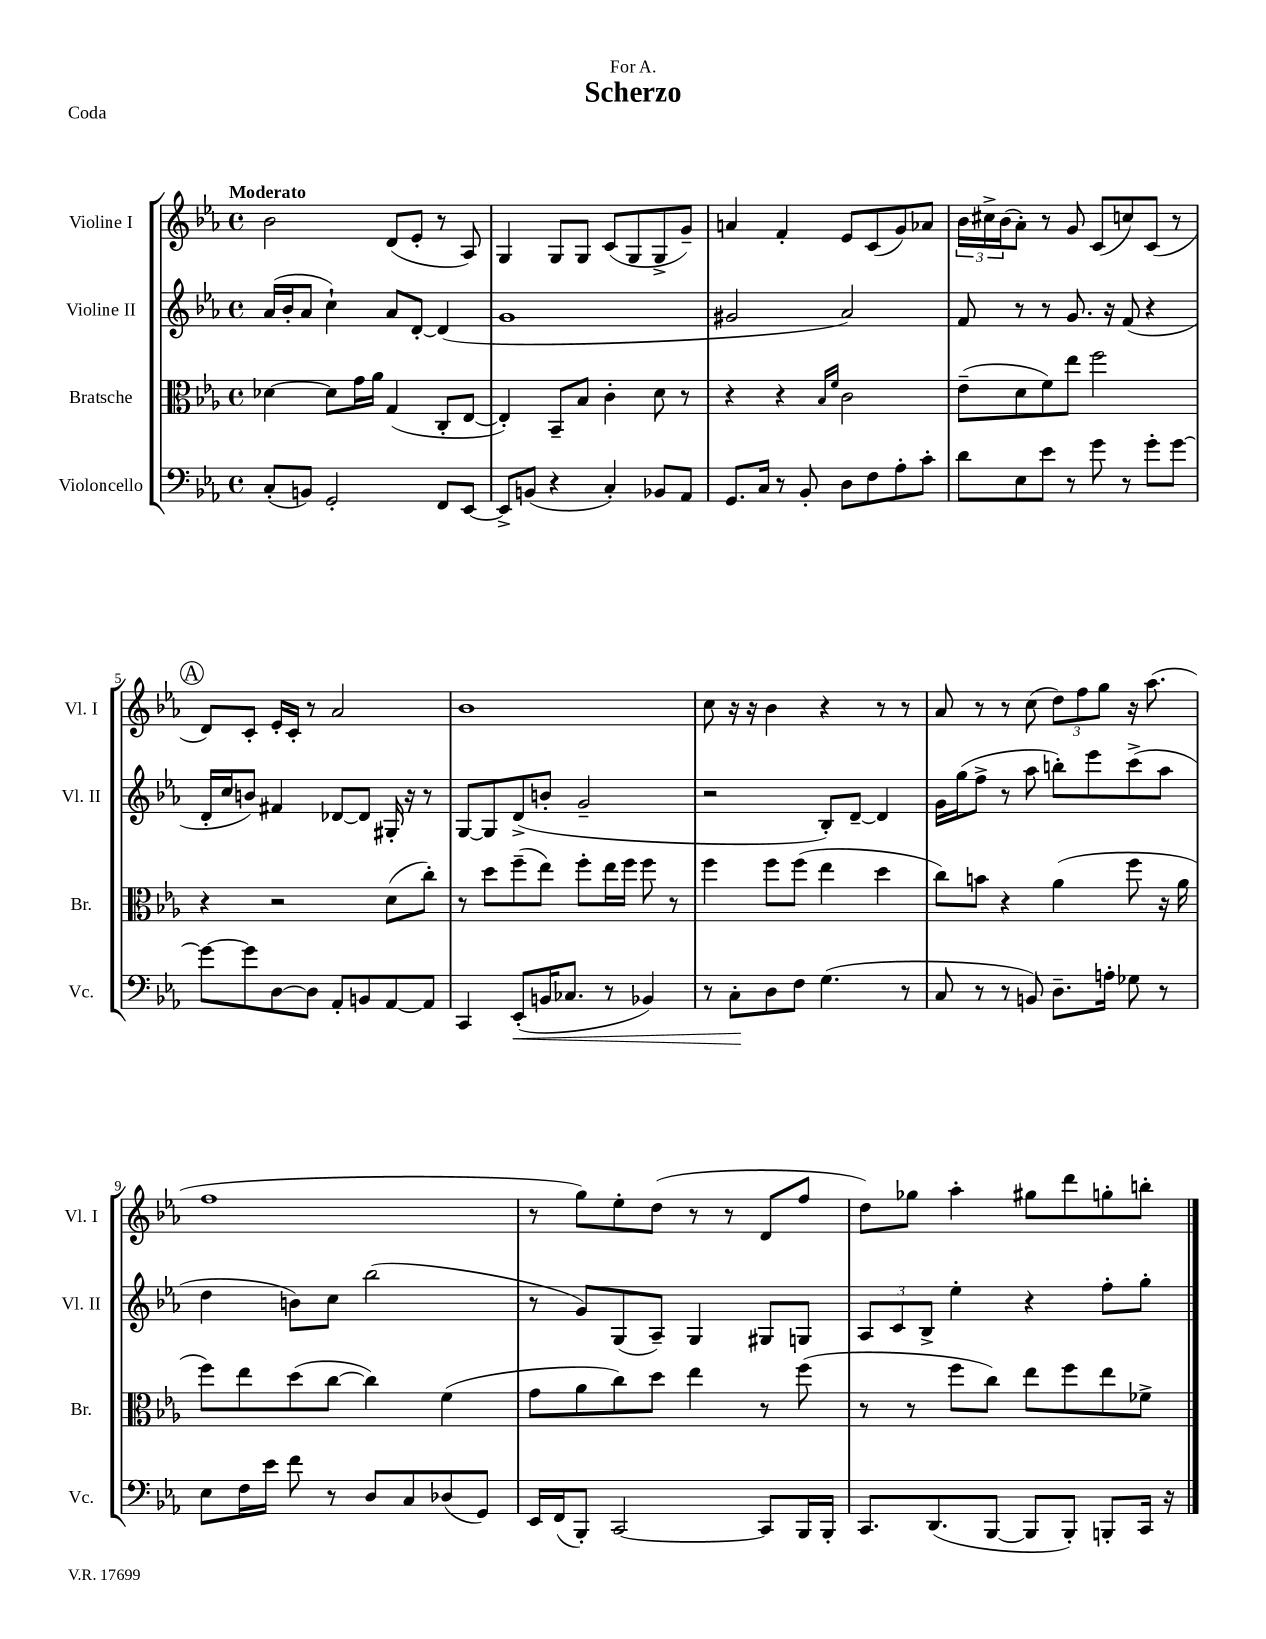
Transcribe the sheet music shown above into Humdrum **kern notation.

**kern	**dynam	**kern	**kern	**kern
*part4	*part4	*part3	*part2	*part1
*staff4	*staff4	*staff3	*staff2	*staff1
*I"Violoncello	*	*I"Bratsche	*I"Violine II	*I"Violine I
*I'Vc.	*	*I'Br.	*I'Vl. II	*I'Vl. I
*clefF4	*	*clefC3	*clefG2	*clefG2
*k[b-e-a-]	*	*k[b-e-a-]	*k[b-e-a-]	*k[b-e-a-]
*M4/4	*	*M4/4	*M4/4	*M4/4
*met(c)	*	*met(c)	*met(c)	*met(c)
=1	=1	=1	=1	=1
!	!	!	!	!LO:TX:a:B:t=Moderato
(8C'/L	.	[4d-X\	(16a-/LL	2b-\
.	.	.	16b-'/J	.
8BBn/J)	.	.	8a-/J	.
2GG'/	.	8d-\L]	4cc`\)	.
.	.	16g\L	.	.
.	.	16a-\JJ	.	.
.	.	(4G/	8a-/L	(8d/L
.	.	.	[8d'/J	8e-'/J
8FF/L	.	8C'/L	(4d/]	8r
[8EE-/J	.	[8E-/J	.	8A-/)
=2	=2	=2	=2	=2
8EE-^/L]	.	4E-'/])	1g	4G/
(8BBn/J	.	.	.	.
4r	.	8BB-~/L	.	8G/L
.	.	8B-/J	.	8G/J
4C'/)	.	4c'\	.	(8c/L
.	.	.	.	8G/
8BB-X/L	.	8d\	.	8G^/
8AA-/J	.	8r	.	8g~/J)
=3	=3	=3	=3	=3
8.GG/L	.	4r	2g#X/	4an/
16C/Jk	.	.	.	.
8r	.	4r	.	4f'/
8BB-'/	.	.	.	.
.	.	16qqB-/LL	.	.
.	.	16qqf/JJ	.	.
8D\L	.	2c\	2a-/)	8e-/L
8F\	.	.	.	(8c/
8A-'\	.	.	.	8g/)
8c'\J	.	.	.	8a-X/J
=4	=4	=4	=4	=4
8d\L	.	(8e-~\L	8f/	24b-\LL
.	.	.	.	24cc#X^\
.	.	.	.	(24b-\J
8E-\	.	8d\	8r	8a-'\J)
8e-\J	.	8f\)	8r	8r
8r	.	8ee-\J	8.g/	8g/
8g\	.	2ff\	.	(8c/L
.	.	.	16r	.
8r	.	.	(8f/	8ccn/)
8g'\L	.	.	4r	(8c/J
[8g\J	.	.	.	8r
!!LO:LB:g=z
!!LO:REH:place=s1:t=A
=5	=5	=5	=5	=5
8g\L_	.	4r	16d'/LL	8d/L)
.	.	.	16cc/J	.
8g\]	.	.	8bn/J)	8c'/J
[8D\	.	2r	4f#X/	16e-'/LL
.	.	.	.	16c'/JJ
8D\J]	.	.	.	8r
8AA-'/L	.	.	[8d-X/L	2a-/
8BBn/	.	.	8d-/J]	.
[8AA-/	.	(8d\L	16G#X'/	.
.	.	.	16r	.
8AA-/J]	.	8cc'\J)	8r	.
=6	=6	=6	=6	=6
4CC/	.	8r	[8G/L	1b-
.	.	8dd\L	8G/]	.
!	!LO:HP:b	!	!	!
(8EE-'/L	<	(8ff~\	(8d^/	.
16BBn/K	.	8ee-\J)	8bn'/J	.
8.C-X/J	.	.	.	.
.	.	8ff'\L	2g~/	.
8r	.	16ee-\L	.	.
.	.	16ff\JJ	.	.
4BB-X/)	.	8ff\	.	.
.	.	8r	.	.
=7	=7	=7	=7	=7
8r	.	4ff\	2r	8cc\
8C'\L	.	.	.	16r
.	.	.	.	16r
8D\	[	8ff\L	.	4b-\
8F\J	.	(8ff\J	.	.
(4.G\	.	4ee-\	8B-'/L)	4r
.	.	.	[8d~/J	.
.	.	4dd\	4d/]	8r
8r	.	.	.	8r
=8	=8	=8	=8	=8
8C/	.	8cc\L)	16g\LL	8a-/
.	.	.	(16gg\J	.
8r	.	8bn\J	8ff^\J	8r
8r	.	4r	8r	8r
8BBn/)	.	.	8aa-\	(8cc\
8.D~\L	.	(4a-\	8bbn'\L)	12dd\L)
.	.	.	.	12ff\
.	.	.	8eee-\	.
.	.	.	.	12gg\J
16An'\Jk	.	.	.	.
8G-X\	.	8ff\	(8ccc^\	16r
.	.	.	.	(8.aa-\
8r	.	16r	8aa-\J	.
.	.	16a-\	.	.
!!LO:LB:g=z
=9	=9	=9	=9	=9
8E-\L	.	8ff\L)	4dd\	1ff
16F\L	.	8ee-\	.	.
16e-\JJ	.	.	.	.
8f\	.	(8dd\	8bn\L)	.
8r	.	[8cc\J	8cc\J	.
8D/L	.	4cc\])	(2bb-\	.
8C/	.	.	.	.
(8D-X/	.	(4f\	.	.
8GG/J)	.	.	.	.
=10	=10	=10	=10	=10
16EE-/LL	.	8g\L	8r	8r
(16FF/J	.	.	.	.
8BBB-'/J)	.	8a-\	8g/L)	8gg\L)
[2CC/	.	8cc\)	(8G/	8ee-'\
.	.	8dd\J	8A-~/J)	(8dd\J
.	.	4ee-\	4G/	8r
.	.	.	.	8r
8CC/L]	.	8r	8G#X/L	8d/L
16BBB-/L	.	(8ff\	8Gn/J	8ff/J
16BBB-'/JJ	.	.	.	.
=11	=11	=11	=11	=11
8.CC/L	.	8r	12A-/L	8dd\L)
.	.	.	12c/	.
.	.	8r	.	8gg-X\J
.	.	.	12B-^/J	.
(8.DD/	.	.	.	.
.	.	8ff\L	4ee-'\	4aa-'\
[8BBB-/J	.	8cc\J)	.	.
8BBB-/L]	.	8ee-\L	4r	8gg#X\L
8BBB-'/J)	.	8ff\	.	8ddd\
8BBBn'/L	.	8ee-\	8ff'\L	8ggn'\
16CC/Jk	.	8f-X^\J	8gg'\J	8bbn'\J
16r	.	.	.	.
==	==	==	==	==
*-	*-	*-	*-	*-
